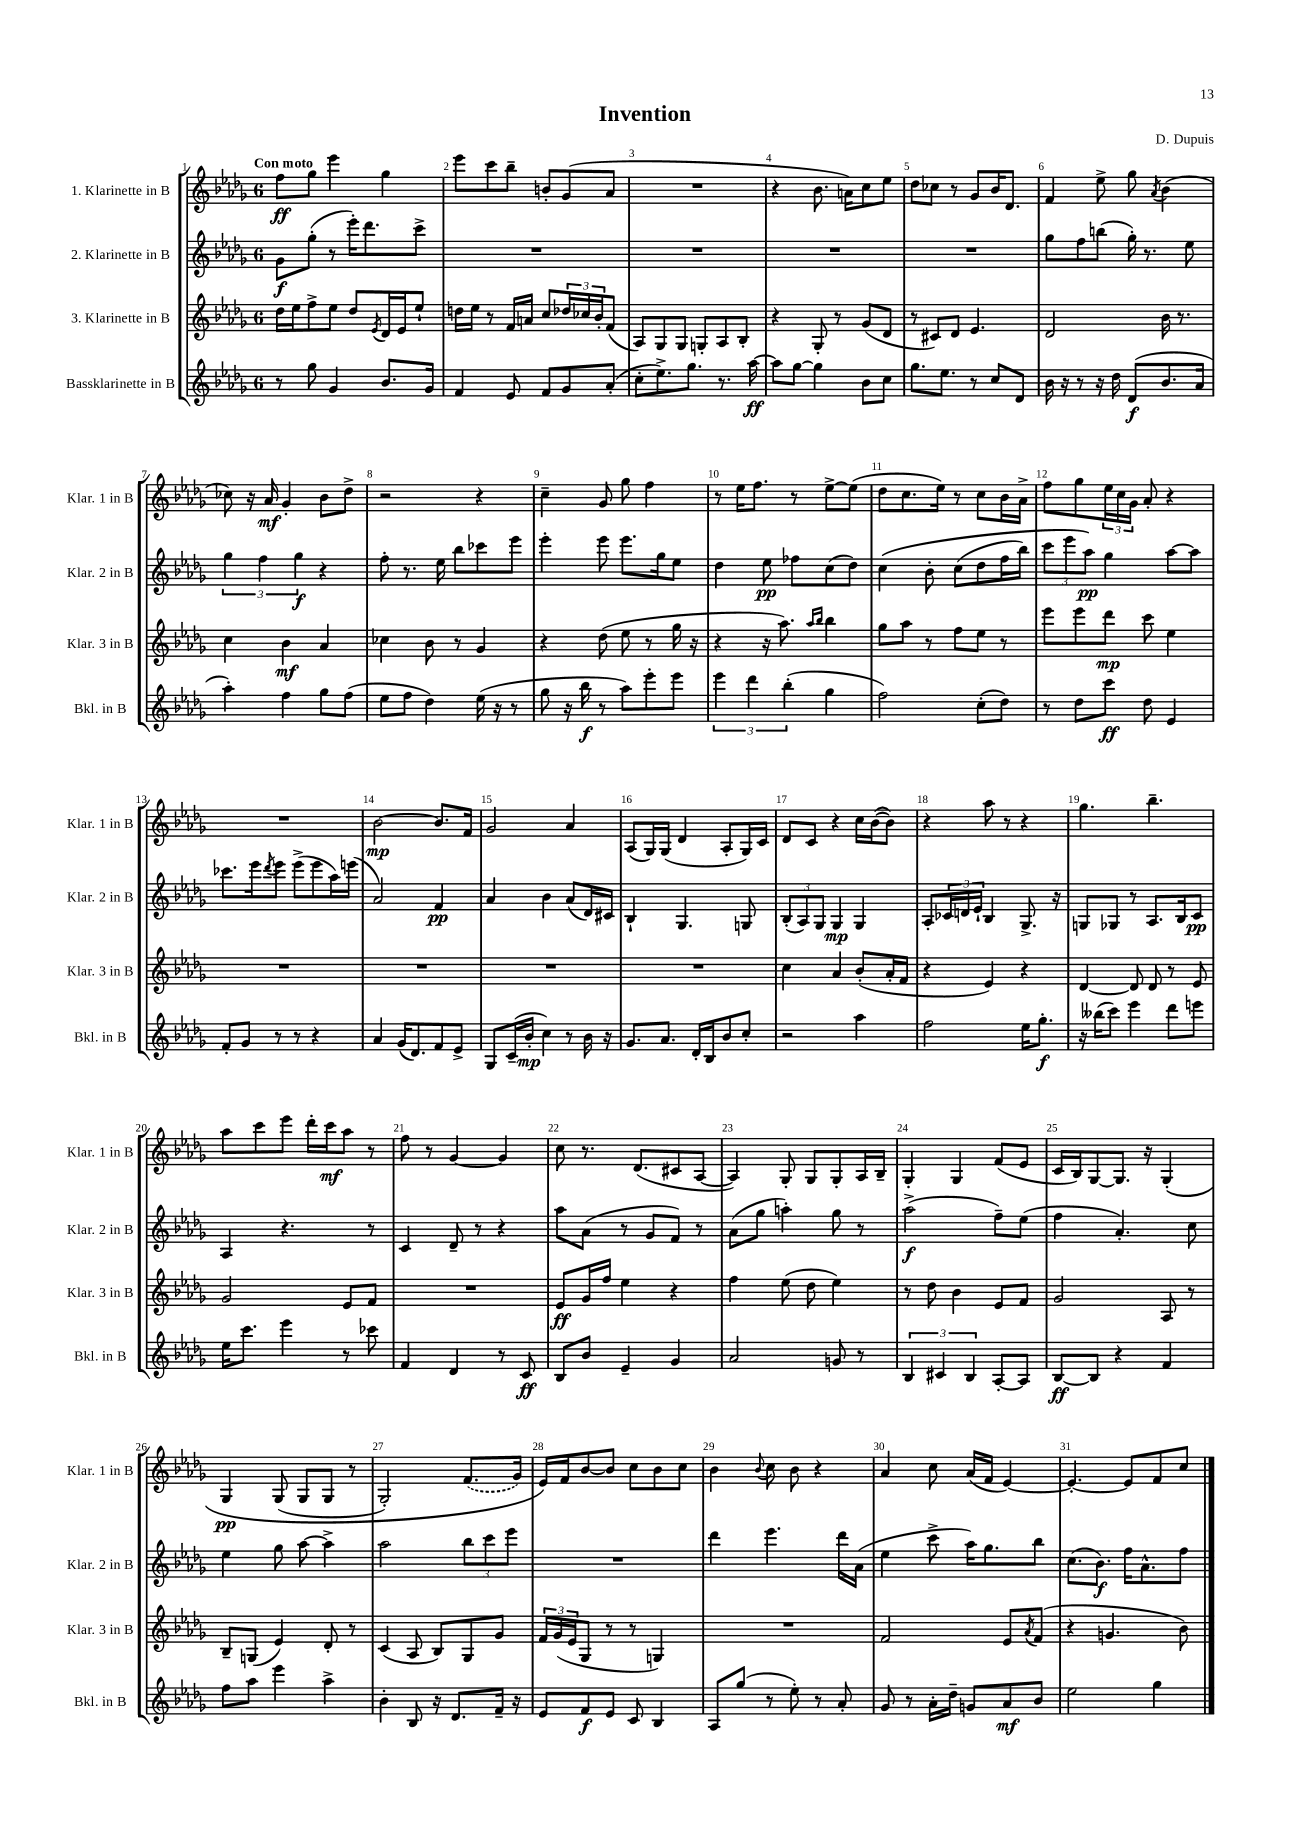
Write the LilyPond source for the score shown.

\header { title = "Invention" composer = "D. Dupuis" }
<<
\new StaffGroup <<
\new Staff = "s0" \with { instrumentName = "1. Klarinette in B" shortInstrumentName = "Klar. 1 in B" } {
    \clef treble \key des \major \once \override Staff.TimeSignature.style = #'single-digit \time 6/8 \tempo "Con moto"
    f''8\ff ges''8 ees'''4 ges''4 |
    ees'''8 c'''8 bes''8-- b'8-. ges'8( aes'8 |
    R2. |
    r4 bes'8. a'16) c''8 ees''8 |
    des''8 ces''8 r8 ges'8 bes'16 des'8. |
    f'4 ees''8-> ges''8 \acciaccatura { aes'8 } bes'4( |
    ces''8) r16 aes'16\mf ges'4-. bes'8 des''8-> |
    r2 r4 |
    c''4-- ges'8 ges''8 f''4 |
    r8 ees''16 f''8. r8 ees''8~-> ees''8( |
    des''8 c''8. ees''16) r8 c''8 bes'16 aes'16-> |
    f''8 ges''8 \tuplet 3/2 { ees''16 c''16 ges'16 } aes'8-. r4 |
    R2. |
    bes'2~\mp bes'8. f'16 |
    ges'2 aes'4 |
    aes8( ges16) ges16( des'4 aes8-. ges16) c'16 |
    des'8 c'8 r4 c''16 bes'16~( bes'8) |
    r4 aes''8 r8 r4 |
    ges''4. bes''4.-- |
    aes''8 c'''8 ees'''8 des'''16-. c'''16\mf aes''8 r8 |
    f''8 r8 ges'4~ ges'4 |
    c''8 r8. des'8.( cis'8 aes8~ |
    aes4) ges8-. ges8 ges8-. aes16 bes16-- |
    ges4-. ges4 f'8( ees'8 |
    c'16 bes16) ges8~ ges8. r16 ges4-.\( |
    ges4\pp ges8( ges8 ges8 r8 |
    ges2-.) \once \slurDashed f'8.( ges'16) |
    ees'16\) f'16 bes'8~ bes'8 c''8 bes'8 c''8 |
    bes'4 \appoggiatura { bes'8 } c''8 bes'8 r4 |
    aes'4 c''8 aes'16( f'16 ees'4~) |
    ees'4.~-. ees'8 f'8 c''8 \bar "|." |
}
\new Staff = "s1" \with { instrumentName = "2. Klarinette in B" shortInstrumentName = "Klar. 2 in B" } {
    \clef treble \key des \major \once \override Staff.TimeSignature.style = #'single-digit \time 6/8
    ges'8\f ges''8-.( r8 ees'''16-.) des'''8. c'''8-> |
    R2. |
    R2. |
    R2. |
    R2. |
    ges''8 f''8 b''8( ges''16-.) r8. ees''8 |
    \tuplet 3/2 { ges''4 f''4 ges''4\f } r4 |
    f''8-. r8. ees''16 bes''8 ces'''8 ees'''8 |
    ees'''4-. ees'''8 ees'''8. ges''16 ees''8 |
    des''4 ees''8\pp fes''8 c''8( des''8) |
    c''4\( bes'8-. c''8( des''8 f''16 bes''16) |
    \tuplet 3/2 { c'''8 ees'''8 aes''8\pp\) } ges''4 aes''8~ aes''8 |
    ces'''8. ees'''16 \acciaccatura { des'''8 } ees'''8 ees'''8->( ees'''8 aes''16) e'''16( |
    aes'2) f'4\pp |
    aes'4 bes'4 aes'8( des'16) cis'16 |
    bes4-! ges4. g8 |
    \tuplet 3/2 { bes8-.( aes8) ges8 } ges4\mp ges4 |
    aes8-. \tuplet 3/2 { ces'16 d'16 ees'16-! } bes4 ges8.-> r16 |
    g8 ges8 r8 aes8. bes16 c'8\pp |
    aes4 r4. r8 |
    c'4 des'8-- r8 r4 |
    aes''8 aes'8( r8 ges'8 f'8) r8 |
    aes'8( ges''8 a''4-.) ges''8 r8 |
    aes''2->\f( f''8--) ees''8( |
    f''4 aes'4.-.) c''8 |
    ees''4 ges''8 aes''8~ aes''4-> |
    aes''2 \tuplet 3/2 { bes''8 c'''8 ees'''8 } |
    R2. |
    des'''4 ees'''4. des'''16 aes'16( |
    ees''4 c'''8-> aes''16) ges''8. bes''8 |
    c''8.( bes'8.\f) f''16 aes'8.-^ f''8 \bar "|." |
}
\new Staff = "s2" \with { instrumentName = "3. Klarinette in B" shortInstrumentName = "Klar. 3 in B" } {
    \clef treble \key des \major \once \override Staff.TimeSignature.style = #'single-digit \time 6/8
    des''16 ees''16 f''8-> ees''8 des''8 \acciaccatura { ees'8 } des'16 ees'16 ees''8-! |
    d''16 ees''16 r8 f'16 a'16 c''8 \tuplet 3/2 { des''16 ces''16 bes'16-. } f'8( |
    aes8) ges8 ges8 g8-. aes8 bes8-. |
    r4 ges8-. r8 ges'8( des'8 |
    r8 cis'8) des'8 ees'4. |
    des'2 bes'16 r8. |
    c''4 bes'4\mf aes'4 |
    ces''4 bes'8 r8 ges'4 |
    r4 des''8( ees''8 r8 ges''16 r16 |
    r4 r16 aes''8.) \grace { aes''16 bes''16 } bes''4 |
    ges''8 aes''8 r8 f''8 ees''8 r8 |
    ees'''8 ees'''8 des'''8\mp c'''8 ees''4 |
    R2. |
    R2. |
    R2. |
    R2. |
    c''4 aes'4 bes'8-.( aes'16-. f'16 |
    r4 ees'4) r4 |
    des'4~ des'8 des'8 r8 ees'8 |
    ges'2 ees'8 f'8 |
    R2. |
    ees'8\ff ges'16 f''16 ees''4 r4 |
    f''4 ees''8( des''8 ees''4) |
    r8 des''8 bes'4 ees'8 f'8 |
    ges'2 aes8 r8 |
    bes8-- g8( ees'4) des'8-. r8 |
    c'4( aes8 bes8) ges8 ges'8 |
    \tuplet 3/2 { f'16 ges'16( ees'16 } ges8 r8 r8 g4) |
    R2. |
    f'2 ees'8 \acciaccatura { aes'8 } f'8( |
    r4 g'4. bes'8) \bar "|." |
}
\new Staff = "s3" \with { instrumentName = "Bassklarinette in B" shortInstrumentName = "Bkl. in B" } {
    \clef treble \key des \major \once \override Staff.TimeSignature.style = #'single-digit \time 6/8
    r8 ges''8 ges'4 bes'8. ges'16 |
    f'4 ees'8 f'8 ges'8 aes'8-.( |
    c''8-. ees''8.->) ges''8. r8. aes''16~\ff |
    aes''8 ges''8~ ges''4 bes'8 c''8 |
    ges''8. ees''8. r8 c''8 des'8 |
    bes'16 r16 r8 r16 des''16 des'8\f( bes'8. aes'16 |
    aes''4-.) f''4 ges''8 f''8( |
    ees''8 f''8 des''4) ees''16( r16 r8 |
    ges''8 r16 bes''16\f r8 aes''8) ees'''8-. ees'''8 |
    \tuplet 3/2 { ees'''4 des'''4 bes''4-.( } ges''4 |
    f''2) c''8-.( des''8) |
    r8 des''8 c'''8\ff des''8 ees'4 |
    f'8-. ges'8 r8 r8 r4 |
    aes'4 ges'16( des'8.) f'8 ees'8-> |
    ges8 c'16--( bes'16-.\mp c''4) r8 bes'16 r16 |
    ges'8. aes'8. des'16-. bes16 bes'8 c''8-. |
    r2 aes''4 |
    f''2 ees''16 ges''8.-.\f |
    r16 beses''16( c'''8) ees'''4 des'''8 e'''8 |
    ees''16 c'''8. ees'''4 r8 ces'''8 |
    f'4 des'4 r8 c'8\ff |
    bes8 bes'8 ees'4-- ges'4 |
    aes'2 g'8 r8 |
    \tuplet 3/2 { bes4 cis'4 bes4 } aes8~-. aes8 |
    bes8~\ff bes8 r4 f'4 |
    f''8 aes''8 ees'''4 aes''4-> |
    bes'4-. bes8 r16 des'8. f'16-- r16 |
    ees'8 f'8\f ees'8 c'8 bes4 |
    aes8 ges''8( r8 ees''8-.) r8 aes'8-. |
    ges'8 r8 aes'16-. des''16-- g'8 aes'8\mf bes'8 |
    ees''2 ges''4 \bar "|." |
}
>>
>>
\layout { \context { \Score \override BarNumber.break-visibility = ##(#f #t #t) barNumberVisibility = #all-bar-numbers-visible } }
